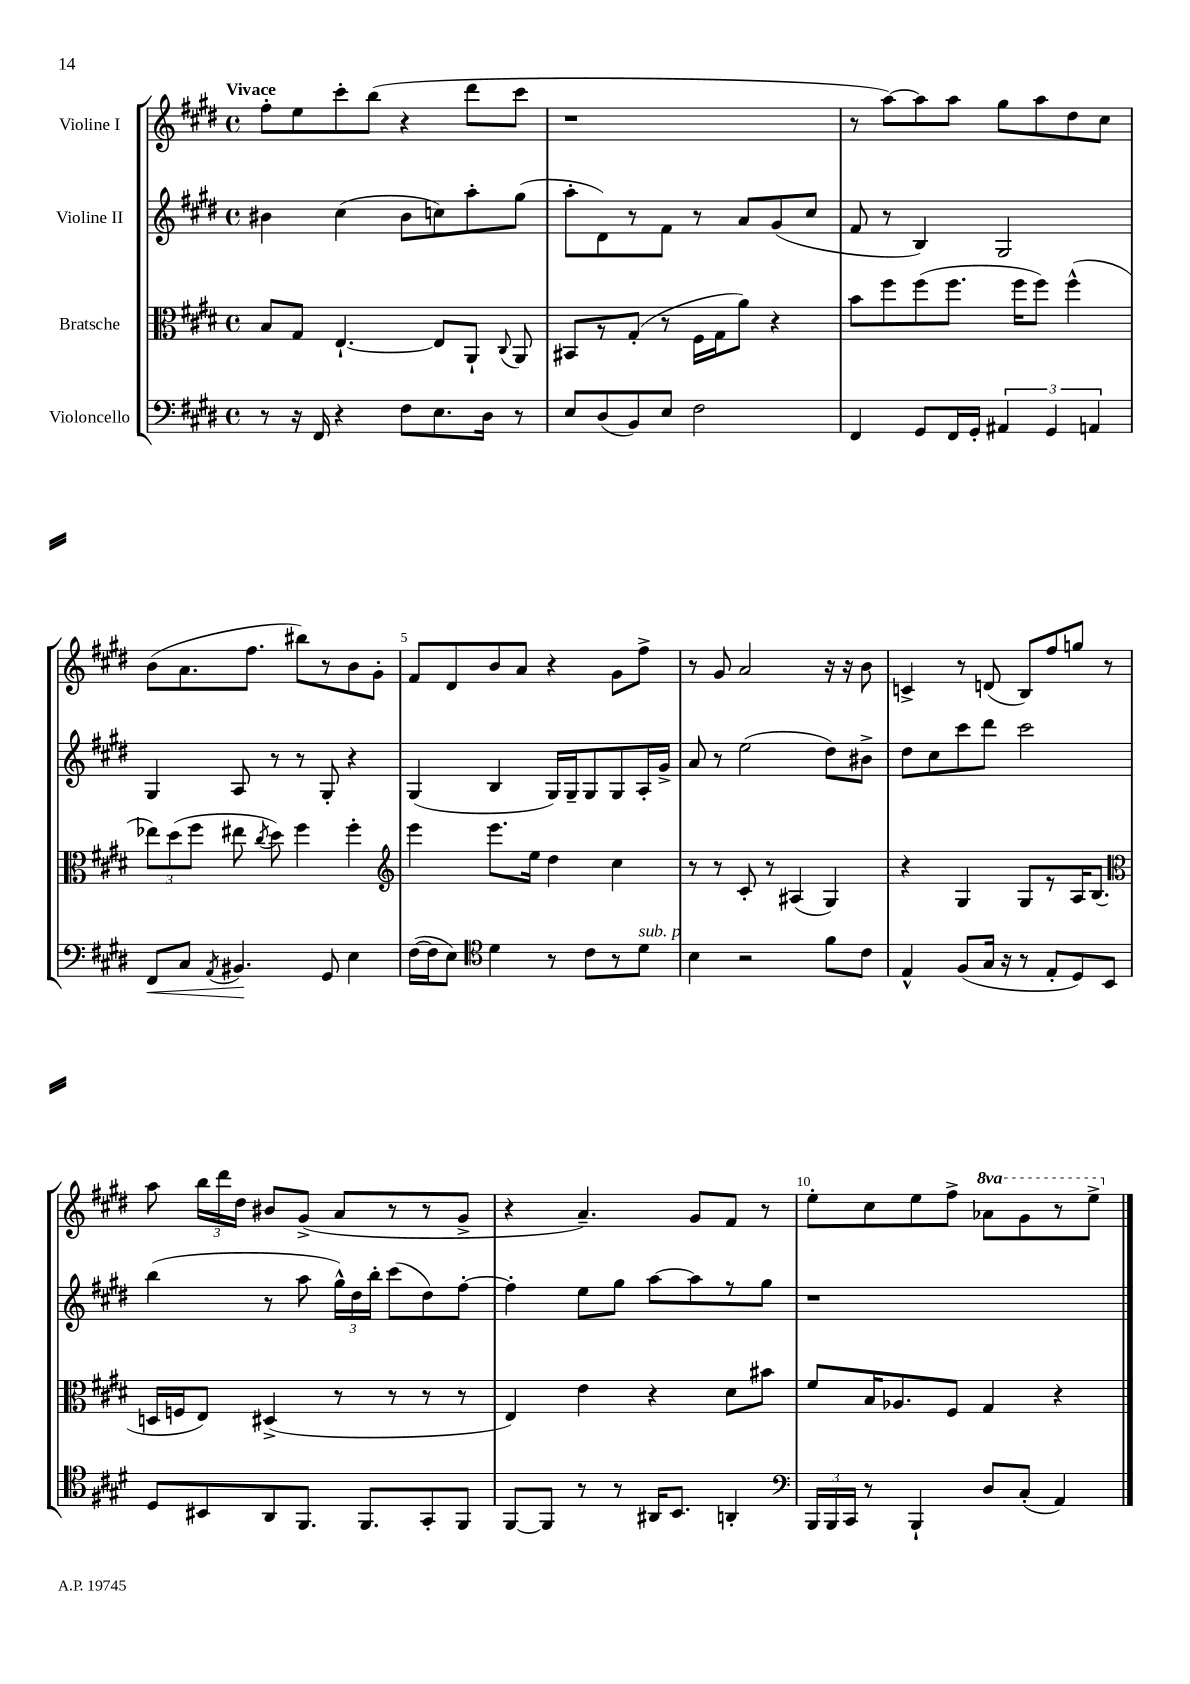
<<
\new StaffGroup <<
\new Staff = "s0" \with { instrumentName = "Violine I" } {
    \clef treble \key e \major \defaultTimeSignature \time 4/4 \set Staff.ottavationMarkups = #ottavation-simple-ordinals \tempo "Vivace"
    \autoBeamOff fis''8[-. e''8 cis'''8-. b''8]( r4 dis'''8[ cis'''8] |
    r1 |
    r8 a''8[~) a''8 a''8] gis''8[ a''8 dis''8 cis''8] |
    b'8[( a'8. fis''8.] bis''8[) r8 b'8 gis'8]-. |
    fis'8[ dis'8 b'8 a'8] r4 gis'8[ fis''8]-> |
    r8 gis'8 a'2 r16 r16 b'8 |
    c'4-> r8 d'8( b8[) fis''8 g''8] r8 |
    a''8 \tuplet 3/2 { b''16[ dis'''16 dis''16] } bis'8[ gis'8]->( a'8[ r8 r8 gis'8]-> |
    r4 a'4.--) gis'8[ fis'8] r8 |
    e''8[-. cis''8 e''8 fis''8]-> \ottava #1 aes''8[ gis''8 r8 e'''8]-> \ottava #0 \bar "|." |
}
\new Staff = "s1" \with { instrumentName = "Violine II" } {
    \clef treble \key e \major \defaultTimeSignature \time 4/4
    \autoBeamOff bis'4 cis''4( bis'8[ c''8) a''8-. gis''8]( |
    a''8[-. dis'8) r8 fis'8] r8 a'8[ gis'8( cis''8] |
    fis'8 r8 b4) gis2 |
    gis4 a8 r8 r8 gis8-. r4 |
    gis4( b4 gis16[) gis16-- gis8 gis8 a16-. gis'16]-> |
    a'8 r8 e''2( dis''8[) bis'8]-> |
    dis''8[ cis''8 cis'''8 dis'''8] cis'''2 |
    b''4( r8 a''8 \tuplet 3/2 { gis''16[-^) dis''16 b''16]-. } cis'''8[( dis''8) fis''8]~-. |
    fis''4-. e''8[ gis''8] a''8[~ a''8 r8 gis''8] |
    r1 \bar "|." |
}
\new Staff = "s2" \with { instrumentName = "Bratsche" } {
    \clef alto \key e \major \defaultTimeSignature \time 4/4
    \autoBeamOff b8[ gis8] e4.~-! e8[ a,8]-! \appoggiatura { cis8 } a,8 |
    bis,8[ r8 gis8]-.( r8 fis16[ gis16 a'8]) r4 |
    b'8[ fis''8 fis''8( fis''8.] fis''16[ fis''8]) fis''4-^( |
    \tuplet 3/2 { ees''8[) dis''8( fis''8] } eis''8 \acciaccatura { cis''8 } dis''8) fis''4 fis''4-. |
    \clef treble e'''4 e'''8.[ e''16] dis''4 cis''4 |
    r8 r8 cis'8-. r8 ais4( gis4) |
    r4 gis4 gis8[ r8 a16 b8.]( |
    \clef alto d16[ f16 e8]) dis4->( r8 r8 r8 r8 |
    e4) e'4 r4 dis'8[ bis'8] |
    fis'8[ b16 aes8. fis8] gis4 r4 \bar "|." |
}
\new Staff = "s3" \with { instrumentName = "Violoncello" } {
    \clef bass \key e \major \defaultTimeSignature \time 4/4
    \autoBeamOff r8 r16 fis,16 r4 fis8[ e8. dis16] r8 |
    e8[ dis8( b,8) e8] fis2 |
    fis,4 gis,8[ fis,16 gis,16]-. \tuplet 3/2 { ais,4 gis,4 a,4 } |
    fis,8[\< cis8] \acciaccatura { a,8 } bis,4.\! gis,8 e4 |
    fis16[~( fis16 e8]) \clef tenor dis'4 r8 cis'8[ r8 dis'8]^\markup { \italic "sub. p" } |
    b4 r2 fis'8[ cis'8] |
    e4-^ fis8[( gis16] r16 r8 e8[-. dis8) b,8] |
    dis8[ bis,8 a,8 fis,8.] fis,8.[ gis,8-. fis,8] |
    fis,8[~ fis,8] r8 r8 ais,16[ b,8.] a,4-. |
    \clef bass \tuplet 3/2 { b,,16[ b,,16 cis,16] } r8 b,,4-! dis8[ cis8]-.( a,4) \bar "|." |
}
>>
>>
\layout { \context { \Score \override BarNumber.break-visibility = ##(#f #t #t) barNumberVisibility = #(every-nth-bar-number-visible 5) } }
